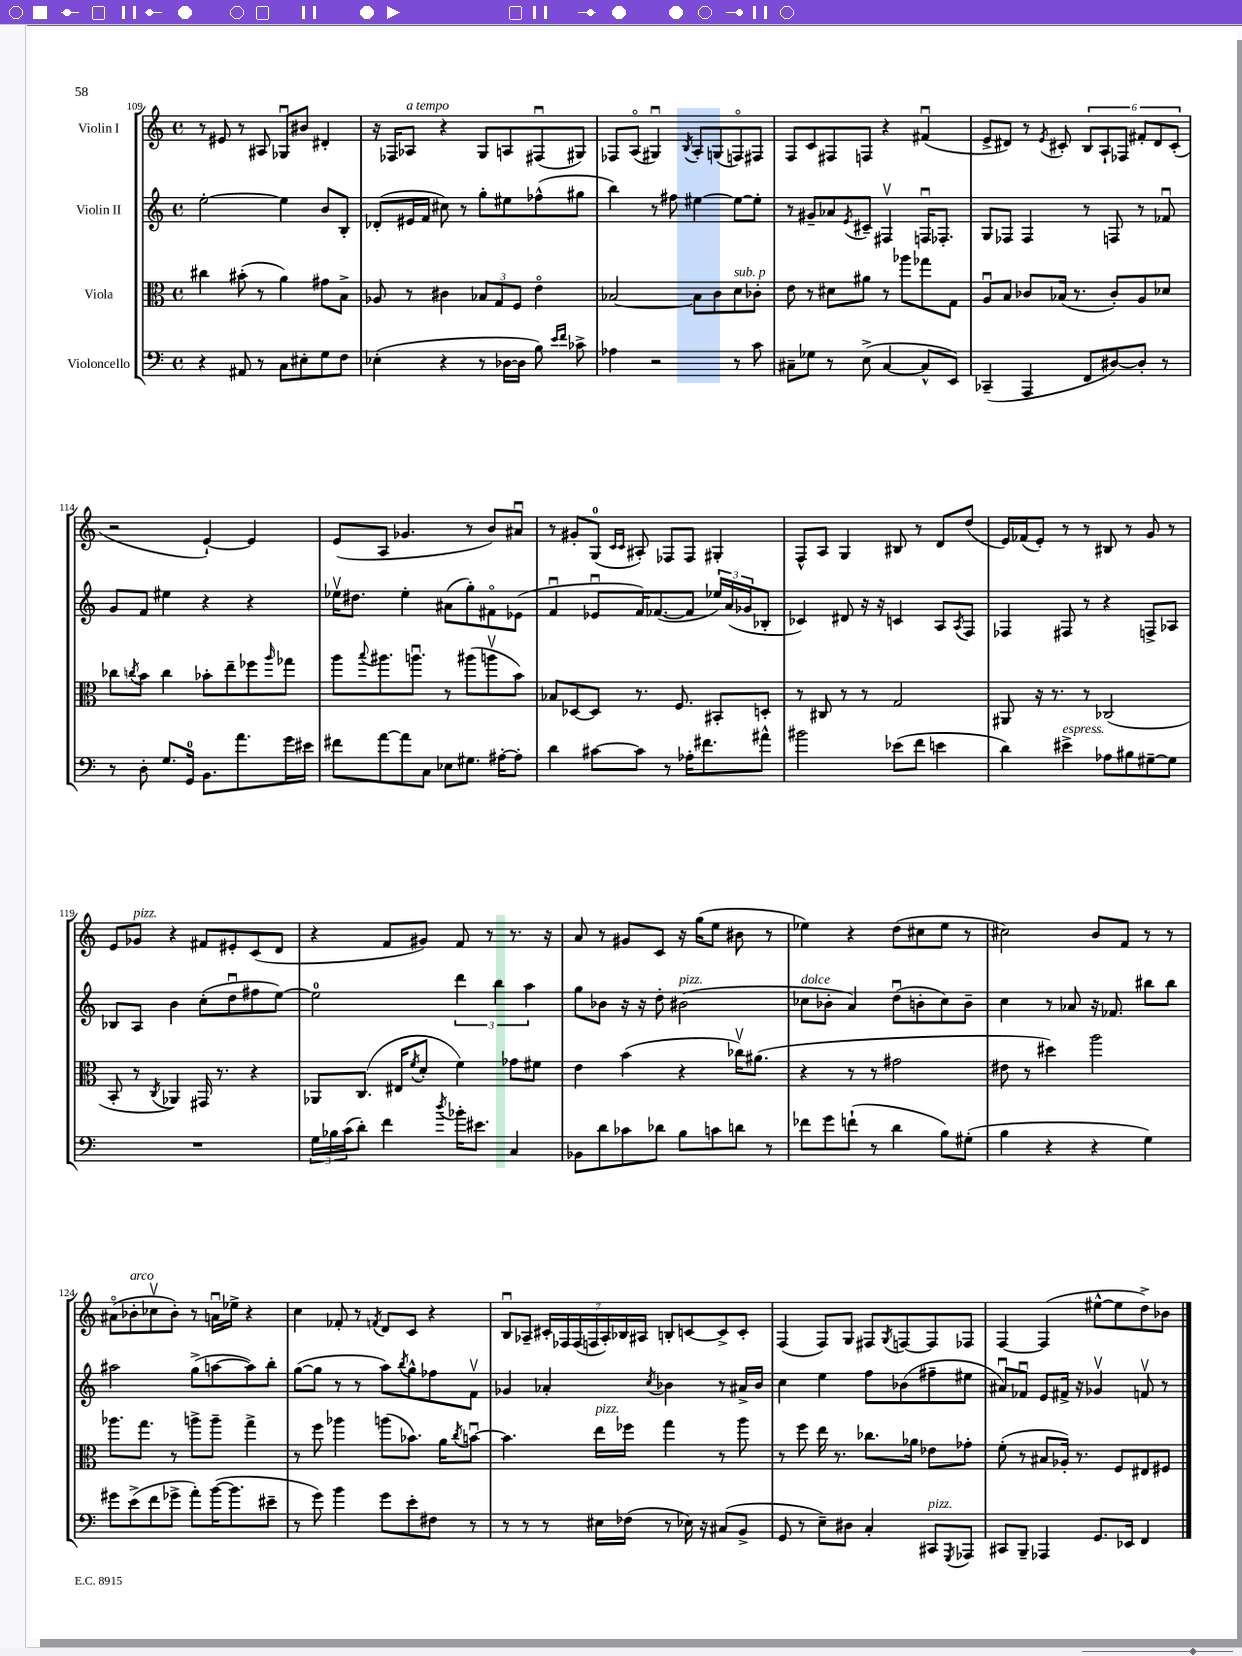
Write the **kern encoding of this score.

**kern	**kern	**kern	**kern
*staff4	*staff3	*staff2	*staff1
*clefF4	*clefC3	*clefG2	*clefG2
*k[]	*k[]	*k[]	*k[]
*M4/4	*M4/4	*M4/4	*M4/4
*met(c)	*met(c)	*met(c)	*met(c)
4r	4cc#	[2ee'	8r
.	.	.	8e#
8AA#	(8b#'	.	8r
8r	8r	.	8A#
8C	4a)	4ee]	8G-u
8E#'	.	.	8b#
8G	8g#	8b	4d#'
8F	8B^	8B'	.
=	=	=	=
(4E-'	8A-	(8d-'	16r
.	.	.	16F-
.	8r	16e#	8A-
.	.	16f	.
4r	4c#	8cc#)	4r
.	.	8r	.
8r	12B-	8gg'	8G
.	12G	.	.
[16D-	.	8ee#	8A
.	12F	.	.
16D-]	.	.	.
8B)	4eo	(8ff-^^	(8F#u
16qqe	.	.	.
16qqf	.	.	.
8c-^	.	8gg#	8G#)
=	=	=	=
4A-	[2B-	4bb)	8F-
.	.	.	(8Ao
2r	.	8r	4G#u)
.	.	8ff#	.
.	.	.	8qB
.	8B-]	[4ee#	8A'
.	8c	.	(8G
8r	8d	8ee#_	8Fo)
8c	8c-'	8ee#']	8F#
=	=	=	=
8C#~	8e	8r	8F
8G-	8r	8g#~	8c
8r	8d#	8a-	8F#
.	.	8qe	.
(8E^	8a#	8c#~	8F
[4C#	8r	4F#v	4r
.	8aa-	.	.
8C#^^]	8gg-	16Fu	(4f#u
.	.	8.F-'	.
8EE)	8G	.	.
=	=	=	=
(4CC-~	8Au	8G	8e^
.	8B	8F-	8d#)
4AAA	8c-	4F-	8r
.	.	.	8qe
.	(16B-	.	8c#'
.	8.r	.	.
8FF	.	8r	12B
.	.	.	12A`
[8D#)	8c-')	8F	.
.	.	.	12F-
8D#']	8A	8r	12f#'
.	.	.	12d#
8r	8d-	8f-u	.
.	.	.	(12c#'
=	=	=	=
8r	8cc-	8g	2r
.	8qcc	.	.
8D'	8b	8f	.
8.G	4cc	4ee#	.
16GG	.	.	.
8.BB	8b-'	4r	[4e`)
.	8ee~	.	.
8.a	.	.	.
.	8ff-	4r	4e]
.	16qqaa	.	.
16g	8gg-	.	.
16e#	.	.	.
=	=	=	=
8f#	8aa	16ee-v	(8e
.	.	8.dd#	.
.	8qqbb	.	.
[8a	8.aa#	.	8A
8a]	.	4ee-'	4.g-
.	8.aau	.	.
8C	.	.	.
8E-	8r	(8a#	.
8.G#	(8aa#	8gg')	8r
.	8aav	8f#o	8b)
[16A#'	.	.	.
8A#']	8b)	(8e-	8a#u
=	=	=	=
4d	8B-	4fu	8r
.	[8D-	.	8g#'
[8c#	8D-]	8e-u	(8G
.	.	.	16qqc
.	.	.	16qqc
8c#]	8.r	16f)	8A#')
.	.	([8.f-	.
8r	.	.	8F-
.	8.F	.	.
16A-'	.	8f-]	8F-
8.f#	.	.	.
.	8BB#'	24ee-)	4G#'
.	.	(24a	.
.	.	24g-	.
8a#^^	8D'	8B-'	.
=	=	=	=
2b#	8r	4c-)	8F^^
.	8C#	.	8A
.	8r	8d#	4G
.	8r	16r	.
.	.	16r	.
(8e-	2G	4c	8B#
8f	.	.	8r
4e	.	8A	8d
.	.	8qA	.
.	.	8F	(8dd
=	=	=	=
4d)	8AA#	4F-	16e)
.	.	.	(16f-
.	16r	.	8e')
.	8.r	.	.
4e#^	.	8F#	8r
.	8r	8r	8r
8A-	(2C-	4r	8B#
8B#	.	.	8r
[8G#~	.	8F^	8g
8G#]	.	8A-	8r
=	=	=	=
1r	8BB'	8B-	8e
.	8r	8A	8g-
.	8qC	.	.
.	4AA-)	4b	4r
.	16GG#	(8cc'	8f#
.	8.r	.	.
.	.	8ddu	8e#'
.	4r	8ff#	(8c
.	.	[8ee)	8d
=	=	=	=
24G	8AA-	2ee]	4r
24B-	.	.	.
(24c	.	.	.
8d')	(8.C	.	.
4f	.	.	8f
.	16E#	.	.
.	8qf	.	.
.	8d'	.	8g#)
8qdd	.	.	.
16b-'	4f)	6ddd	8f
8.e#	.	.	.
.	.	.	8r
.	.	6bb	.
4C	8g-	.	8.r
.	.	6aa	.
.	8f#	.	.
.	.	.	16r
=	=	=	=
8BB-	4e	8gg	8a
8d	.	8b-	8r
8c-	(4b	16r	8g#
.	.	16r	.
8d-	.	8dd'	8c
8B	4r	(2b#	16r
.	.	.	(16gg
8c	.	.	8ee
8d	16cc-v)	.	8b#
.	(8.a#	.	.
8r	.	.	8r
=	=	=	=
8f-	4r	8cc-	4ee-)
8g	.	8b-'	.
(8f`	8r	4a)	4r
8r	8r	.	.
4d	2g#	(8ddu	(8dd
.	.	8b'	8cc#
8B)	.	8cc-)	8ee-
(8G#'	.	8b~	8r
=	=	=	=
4B	8e#	4cc	2cc#)
.	8r	.	.
4r	4dd#)	8r	.
.	.	8a-	.
4r	2aa	16r	8b
.	.	8.f-	.
.	.	.	8f
4G)	.	8bb#	8r
.	.	8bb#	8r
=	=	=	=
8g#	8.aa-	2aa#	(8a#o
(8e^	.	.	8b-'
.	8.gg	.	.
8f	.	.	8cc-v
8g-^	8r	.	8b-')
8a')	8aa^	(8gg^	8r
([16b	8aa~	[8aa	16au
8.b]	.	.	16ee-^
.	4gg^	8aa])	4r
8e#~	.	8bb'	.
=	=	=	=
8r	8r	([8gg	4cc
8g)	8ff	8gg]	.
4b	4aa-	8r	8f-'
.	.	8r	8r
.	.	.	8qf
8g	(8aa	8aa)	8d
.	.	8qbb	.
8e'	8.b-)	8gg^^	8c
8F#	.	8ff-	4r
.	16a	.	.
.	8qcc	.	.
8r	[8bu	8fv	.
=	=	=	=
8r	4.b]	4g-	8Bu
8r	.	.	8A-~
8r	.	4a-'	28c#'
.	.	.	28F-
.	.	.	(28F-
.	.	.	28F
16E#	16ee	.	.
.	.	.	28A-')
.	.	.	28B-
(16F-	16ff-	.	.
.	.	.	28A#
.	.	8qcc	.
8r	4gg	4b-	8B'
16E-)	.	.	[8c
16r	.	.	.
(8C#	8r	8r	8c^]
8BB^	8aa	16a#^	8c'
.	.	16b-	.
=	=	=	=
8GG	8r	4cc	(4F
8r	8ff	.	.
8E~)	16ee	4ee	8F)
.	8.r	.	.
8D#	.	.	8G
4C'	8.cc-	8ff	8F#
.	.	.	8qG
.	.	(8b-	[8F
.	16a-	.	.
8CC#	8e-	8ff#~	8F]
8qGGG	.	.	.
8AAA-	8g-'	8ee#	8F-
=	=	=	=
8CC#	(8f'	8a#u)	[4F
8BBB~	8r	8f-u	.
4AAA-	8B#	8e	(4F]
.	16A-')	16f#^	.
.	8.r	16r	.
8.GG	.	4g-v	[8ee#^^
.	8F	.	8ee#]
16EE-	.	.	.
4FF	8E#	8fv	8dd^)
.	8F#	8r	8b-
==	==	==	==
*-	*-	*-	*-
